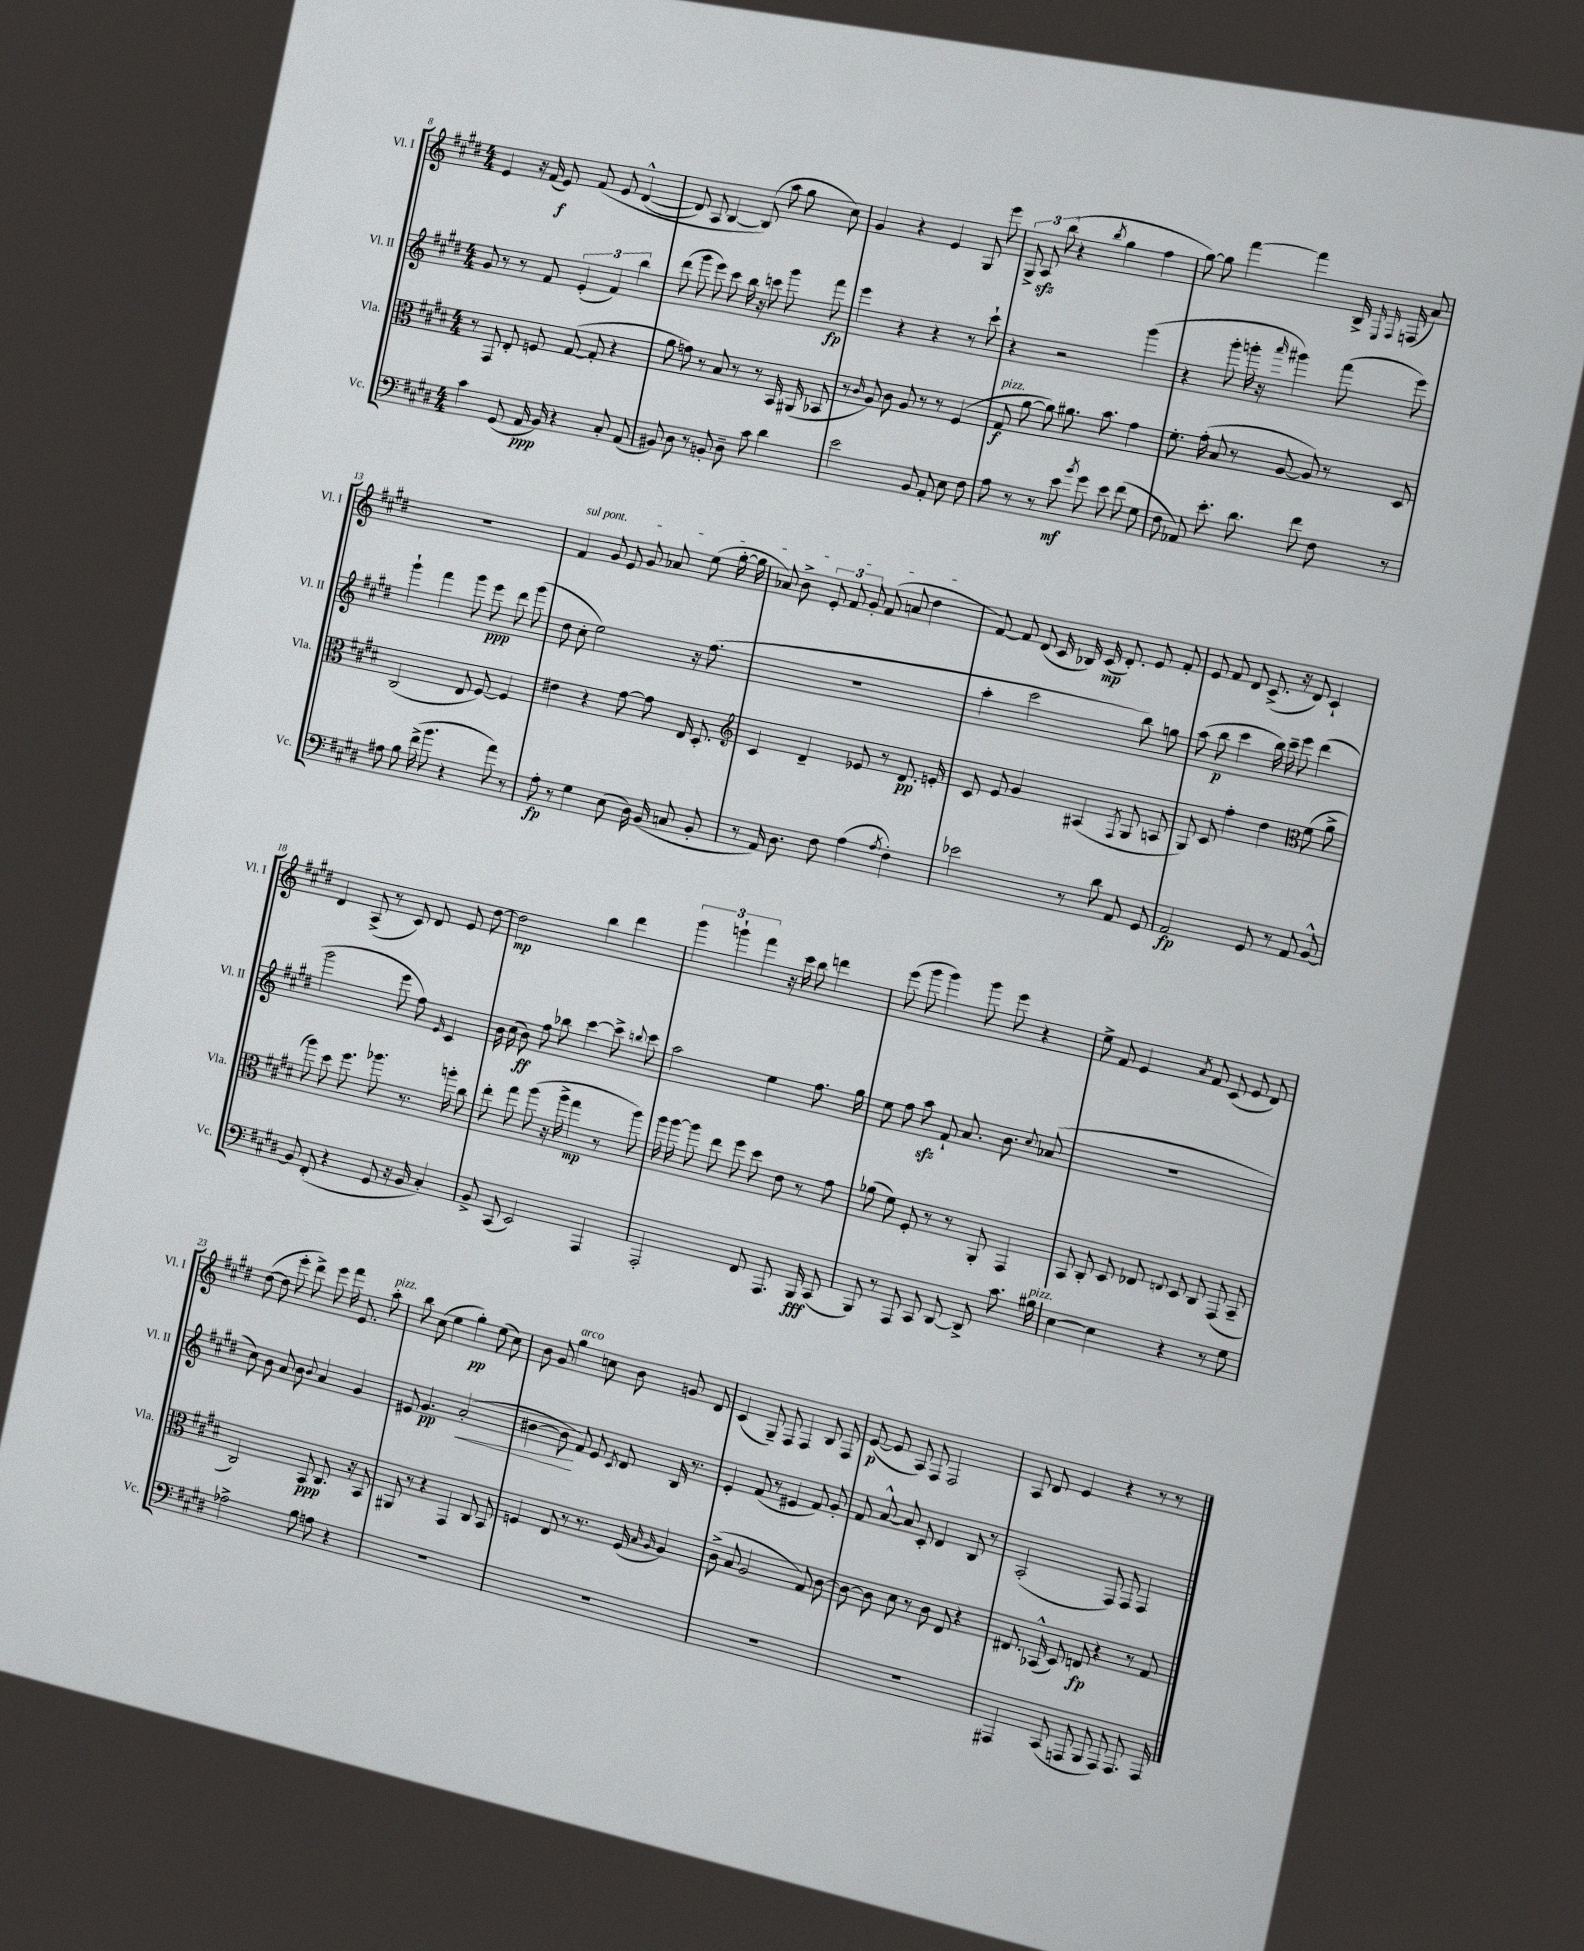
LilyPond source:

<<
\new StaffGroup <<
\new Staff = "s0" \with { instrumentName = "Vl. I" shortInstrumentName = "Vl. I" } {
    \clef treble \key e \major \numericTimeSignature \time 4/4
    \autoBeamOff e'4 r16 fis'16( e'8\f) fis'8\( e'8 dis'4~-^( |
    dis'8) a8 b4~ b8(\) a''8 gis''8 cis''8) |
    gis'4 r4 e'4 gis8 e'''8 |
    \tuplet 3/2 { gis8-> a8\sfz b''8( } r4 \acciaccatura { b''8 } gis''4 fis''4 |
    gis''8~) gis''8 fis'''4~ fis'''4 b16-> \grace { e16 fis16 } f16( a'8) |
    R1 |
    \once \override TextSpanner.bound-details.left.text = \markup { \italic "sul pont." } fis'4\startTextSpan gis'8 e'8 gis'8 aes'8 e''8( gis''16~-. gis''16 |
    aes'8) b'8-> \tuplet 3/2 { e'8-. fis'8 gis'8-. } fis'8( a'8 dis''4\stopTextSpan |
    fis'8~) fis'8 dis'8( cis'16 bes16) cis'16\mp( dis'8.-.) e'8 fis'8-. |
    e'8 fis'8 dis'8 cis'8.->( r16 dis'8) cis'4-! |
    dis'4 a8->( r8 cis'8) dis'8 e'8 dis''8~ |
    dis''2\mp b''4 dis'''4 |
    \tuplet 3/2 { gis'''4 g'''4-! fis'''4 } r16 cis'''16 b''8 d'''4 |
    e'''8( gis'''8 gis'''4) gis'''8 e'''8 r4 |
    e''8-> fis'8 e'4 \acciaccatura { a'8 } fis'8 cis'8( e'8 dis'8) |
    dis''8~( dis''8 e'''8-. dis'''8->) e'''8 fis'''16 e'8. a''8-.^\markup { \italic "pizz." } |
    b''8 cis''8( e''4 gis''4-.\pp) e''8( cis''8) |
    b'8 gis'8 gis''4^\markup { \italic "arco" } c''8 b'8 g'8 dis'8 |
    cis'4( gis8--) fis8 fis4 b8 fis8 |
    e'8~\p( e'8 a8) fis8 fis2 |
    a8 dis'8 e'4 r4 r8 r8 \bar "|." |
}
\new Staff = "s1" \with { instrumentName = "Vl. II" shortInstrumentName = "Vl. II" } {
    \clef treble \key e \major \numericTimeSignature \time 4/4
    \autoBeamOff gis'8 r8 r8 fis'8 \tuplet 3/2 { e'4-.( fis'4) b''4 } |
    dis'''8( gis'''8 e'''8) cis'''8 b''16 r16 c'''8 gis'''8 fis'''8\fp |
    e'''4 r4 r4 r8 cis'''8-! |
    r4 r2 gis'''4( |
    r4 gis'''8-. g'''16-. r16 \grace { a'''16 } gis'''4) fis'''8( e'''8) |
    gis'''4-! fis'''4 gis'''8 e'''8\ppp dis'''8 gis'''8( |
    dis''8 cis''8-. e''2) r16 fis''8.( |
    R1 |
    a''4-. cis'''2 b''8) g''8 |
    a''8( b''8\p cis'''4 b''16) cis'''16-- e'''8 dis'''4( |
    gis'''2 e'''8 fis''8) \grace { e'16 } cis'4 |
    b'16 cis''16( b'8\ff) fis''8 bes''8 cis'''4~ cis'''8-> \appoggiatura { b''8 } cis'''8 |
    a''2 e''4 fis''8. gis''16 |
    e''8 fis''8 a''8\sfz fis'8-! a'8. b'8. \appoggiatura { cis''8 } aes'8( |
    R1 |
    cis''8) b'8 a'8 b'8 \appoggiatura { b'8 } a'4 gis'4 |
    eis'8 gis'4.\pp a'2-.\<( |
    bis'4~ bis'8\! fis'8) e'8 \acciaccatura { cis'8 } dis'8 b16 r8. |
    e'4-. fis'8( r8 eis'4 fis'8) gis'8-. |
    fis'8 a'8~-^ a'8 cis'8-. dis'4 b8 r8 |
    a2-.( fis8) fis8 fis4 \bar "|." |
}
\new Staff = "s2" \with { instrumentName = "Vla." shortInstrumentName = "Vla." } {
    \clef alto \key e \major \numericTimeSignature \time 4/4
    \autoBeamOff r8 gis,8 e8-. f8 gis8~( gis8-. r4 |
    a'8 g'8) r8 b8 r8 r8 b,16 ais,16( bes,8 |
    r8 \grace { cis'16 } a8) cis'8 a8 r8 r8 fis4( |
    gis8\f^\markup { \italic "pizz." } a'8~ a'8) ais'8. b'8. gis'4 |
    fis'8.-. gis'16-.( b8 r8 a8~ a8) r8 dis8 |
    cis2( e8 fis8~) fis4 |
    eis'4 r4 gis'8~ gis'8 e16 dis8.-. |
    \clef treble cis'4 dis'4-- ees'8 r8 dis'8.\pp e'16-. |
    cis'8 e'8 gis'4 ais4( \acciaccatura { fis8 } gis8 a8 |
    gis8) cis'8 fis''4-. dis''4 \clef alto fis'8( a'8-> |
    a''8) dis''8 fis''8. aes''8. r8. a''16-. cis''8 |
    e''8-. gis''8 a''8( r16 a''16-> gis''4\mp r8 a''8) |
    a''16 a''16~ a''8 e''8 fis''8 dis''8 e'8 r8 gis'8 |
    aes'8( fis'8) fis8-. r8 r8 a,8-. gis,4 |
    b,8 cis8-. dis8 ees8 \appoggiatura { e8 } dis8 cis8 gis,8( b,8-- |
    cis2) b,8\ppp cis8. r16 b,8 |
    ais,8 r8 r4 gis,4 cis8 b,8 |
    f4 e8 r8 r8. f16( \grace { b16 a16 } a4) |
    cis'8->( b8 a2 gis8) cis'8~ |
    cis'8~ cis'8 dis'8 r8 cis'8 e8 r4 |
    eis8. bes,16-^( dis8) e8\fp r4 r8 gis8 \bar "|." |
}
\new Staff = "s3" \with { instrumentName = "Vc." shortInstrumentName = "Vc." } {
    \clef bass \key e \major \numericTimeSignature \time 4/4
    \autoBeamOff cis'4 gis,8( a,16\ppp b,16) r4 cis8-. a,8( |
    bis,8) dis8 r8 b,8-. dis8-- cis'8 dis'4 |
    e'2 b,8 a,8-. e8 fis8 |
    a8 r8 r8 e'8\mf \acciaccatura { b'8 } gis'8 e'8 fis'8( gis8 |
    fis8 aes,8) e'8.-. dis'8. fis'8 fis8 r8 |
    ais8 b8 fis'16->( b'8. r4 a'8) r8 |
    a8-.\fp r8 gis4 e8( dis16) b,16( c8 b,8-. |
    r8 a,16) dis8. fis8 a4( \acciaccatura { a8 } fis4-.) |
    ees'2 r8 dis'8 a,8 gis,8 |
    a,2\fp gis,8 r8 a,8 b,8~-^ |
    b,8 fis,8-.( r4 gis,8 r16 b,16 cis4-.) |
    b,8-> cis,8( e,2) a,,4 |
    a,,2-. fis,8 a,,8. b,,16\fff cis,8( |
    b,,8) r8 a,,8 cis,8 dis,8~ dis,8-> cis'8. bis16^\markup { \italic "pizz." } |
    e4~ e4 r4 r8 gis8 |
    aes2-> b8 a8 r4 |
    R1 |
    R1 |
    R1 |
    R1 |
    ais,,4 cis,8( a,,8 b,,8 a,,8) a,,8. a,,16 \bar "|." |
}
>>
>>
\layout { \context { \Score currentBarNumber = #8 } }
